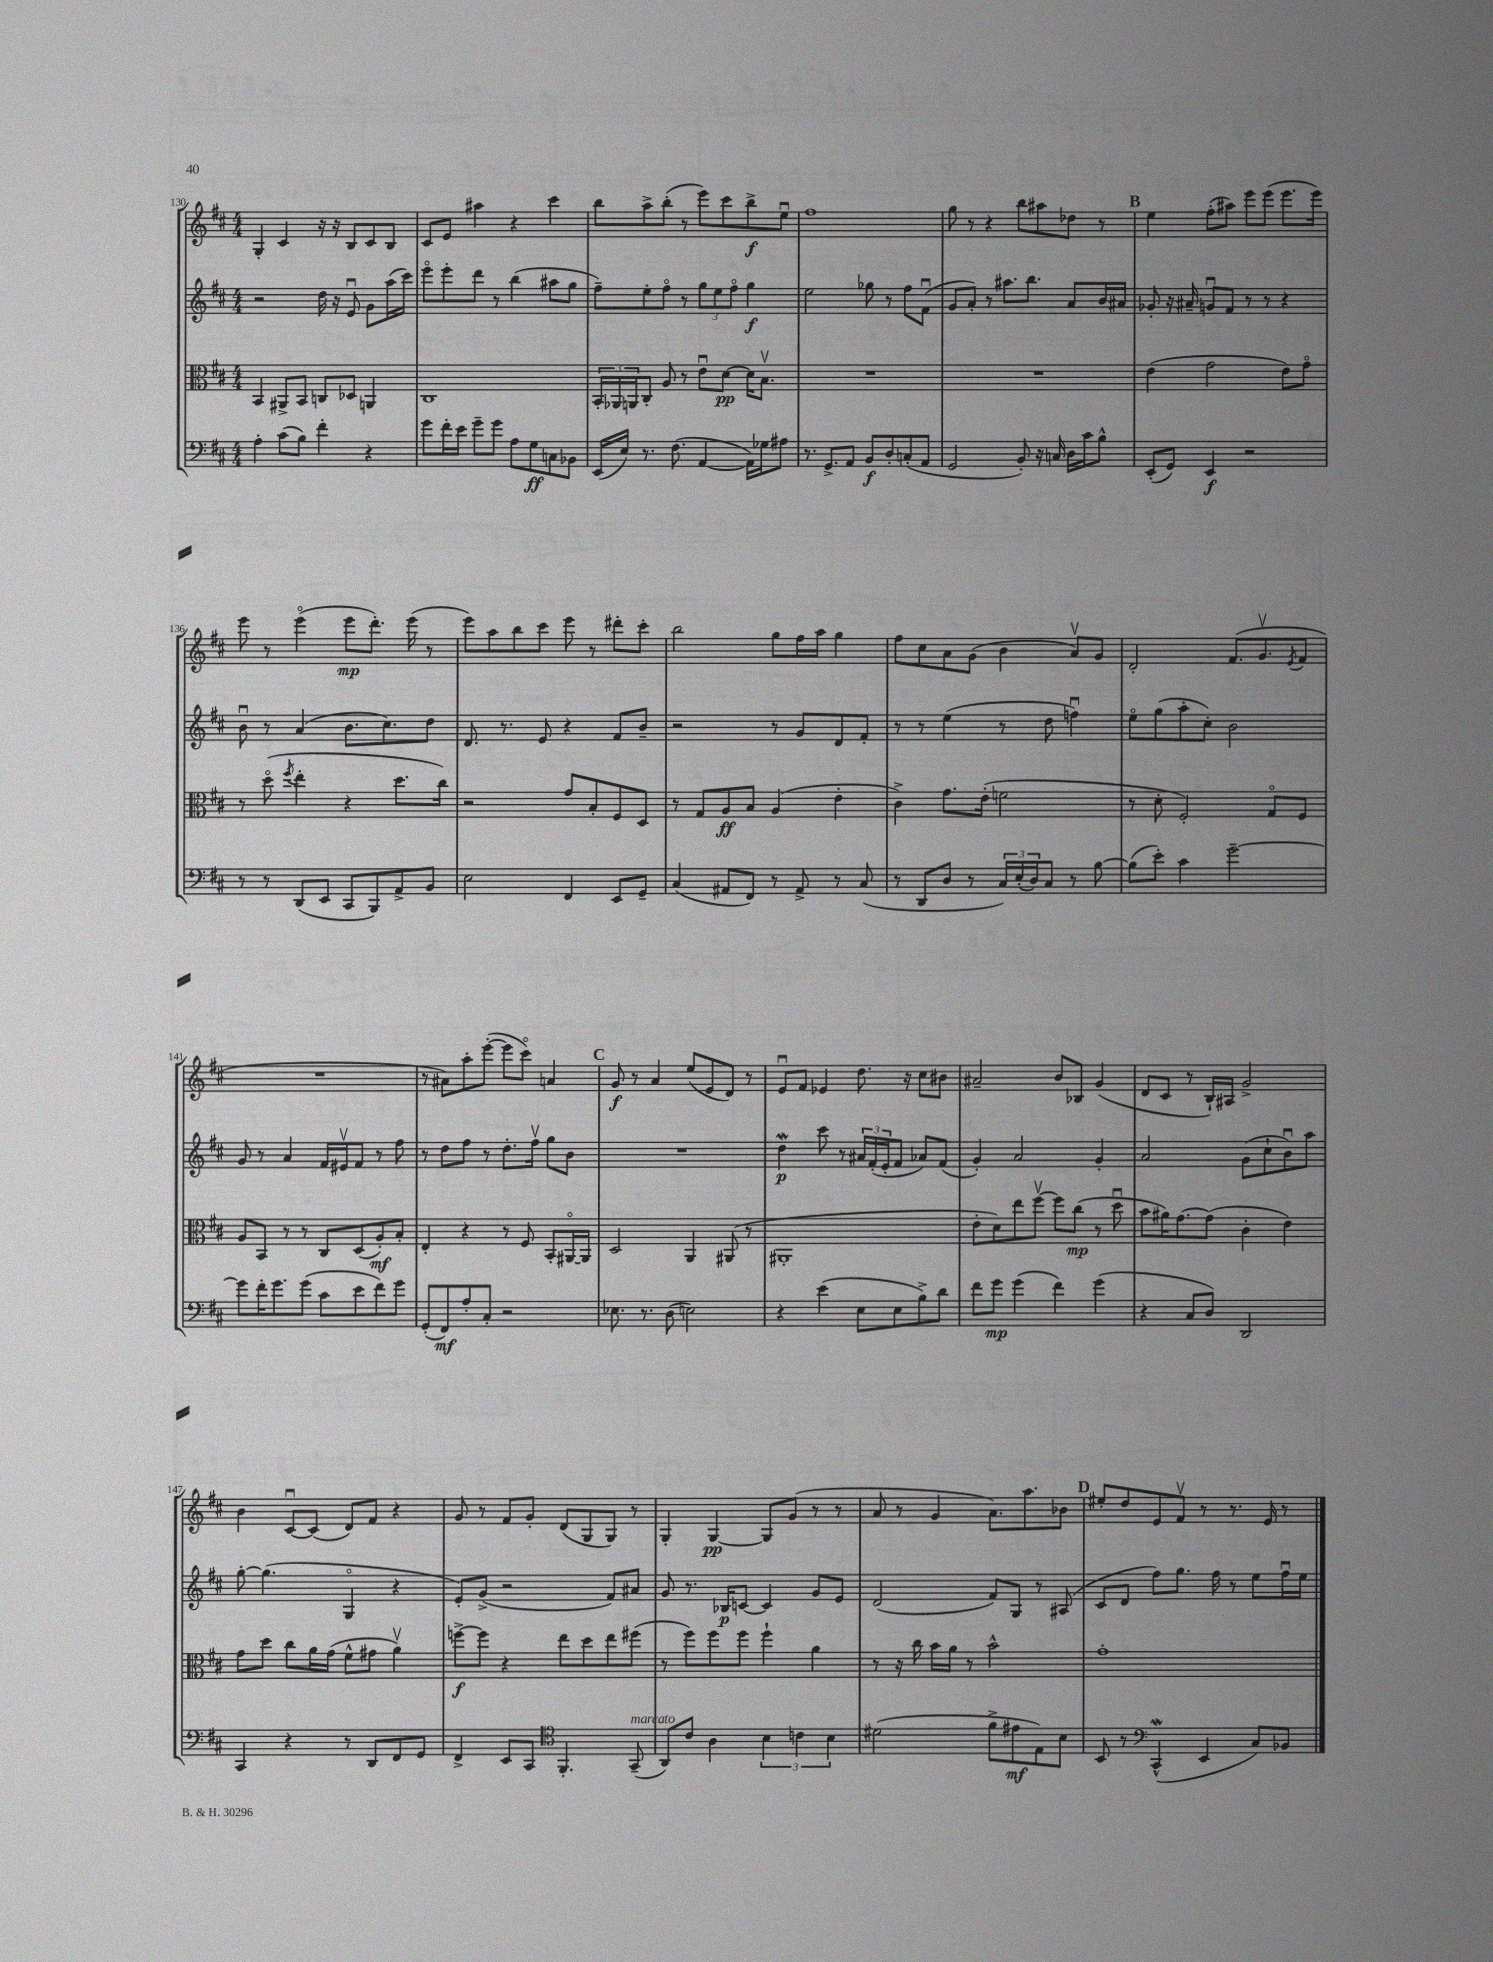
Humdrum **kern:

**kern	**dynam	**kern	**dynam	**kern	**dynam	**kern	**dynam
*part4	*part4	*part3	*part3	*part2	*part2	*part1	*part1
*staff4	*staff4	*staff3	*staff3	*staff2	*staff2	*staff1	*staff1
*clefF4	*	*clefC3	*	*clefG2	*	*clefG2	*
*k[f#c#]	*	*k[f#c#]	*	*k[f#c#]	*	*k[f#c#]	*
*M4/4	*	*M4/4	*	*M4/4	*	*M4/4	*
=130	=130	=130	=130	=130	=130	=130	=130
4A'\	.	4BB/	.	2r	.	4G'/	.
(8c#\L	.	8AA#X^/L	.	.	.	4c#/	.
8B\J)	.	8BB/J	.	.	.	.	.
4f#'\	.	8Cn/L	.	16dd\	.	16r	.
.	.	.	.	16r	.	16r	.
.	.	8D-X/J	.	8eu/	.	8B/L	.
4r	.	4AAn/	.	8g\L	.	8c#/	.
.	.	.	.	(16aa\L	.	8B/J	.
.	.	.	.	16ccc#\JJ)	.	.	.
=131	=131	=131	=131	=131	=131	=131	=131
8g\L	.	1C#	.	8eee\L	.	8c#/L	.
16f#'\L	.	.	.	8eee'\	.	8e/J	.
16e\JJ	.	.	.	.	.	.	.
8g~\L	.	.	.	8ddd\J	.	4aa#X\	.
8g\J	.	.	.	8r	.	.	.
8A\L	.	.	.	(4bb\	.	4r	.
8G\	ff	.	.	.	.	.	.
8Cn\	.	.	.	8aa#X\L	.	4ccc#\	.
8BB-X\J	.	.	.	8gg\J	.	.	.
=132	=132	=132	=132	=132	=132	=132	=132
(16EE/LL	.	24BB'/LL	.	8ff#~\L)	.	8bb\L	.
.	.	24AA-X/	.	.	.	.	.
16E/JJ)	.	.	.	.	.	.	.
.	.	24AAn/J	.	.	.	.	.
8.r	.	8C#'/J	.	8ee'\	.	8aa^\	.
.	.	8A/	.	8ff#\J	.	(8bb'\J	.
(8.F#\	.	.	.	.	.	.	.
.	.	8r	.	8r	.	8r	.
[4AA/	.	8eu\L	.	12gg\L	.	8eee\L)	.
.	.	.	.	12ee\	.	.	.
.	.	[8d\J	pp	.	.	8ccc#\	.
.	.	.	.	12ff#\J	.	.	.
16AA\LL])	.	16d\KL]	.	4gg\	f	8bb^\	f
16G-X\J	.	8.Bv\J	.	.	.	.	.
8A#X\J	.	.	.	.	.	8eeu\J	.
=133	=133	=133	=133	=133	=133	=133	=133
8.r	.	1r	.	2ee\	.	1ff#	.
8.GG^/L	.	.	.	.	.	.	.
8AA/J	.	.	.	.	.	.	.
8BB/L	f	.	.	8gg-X\	.	.	.
8D'/	.	.	.	8r	.	.	.
(8Cn'/	.	.	.	8ff#\L	.	.	.
8AA/J	.	.	.	(8f#u\J	.	.	.
=134	=134	=134	=134	=134	=134	=134	=134
2GG/	.	1r	.	8g/L	.	8gg\	.
.	.	.	.	8a'/J)	.	8r	.
.	.	.	.	8r	.	4r	.
.	.	.	.	8.aa#X\L	.	.	.
8BB'/)	.	.	.	.	.	8bb\L	.
.	.	.	.	8.bb\J	.	.	.
16r	.	.	.	.	.	8aa#X\	.
16Cn/	.	.	.	.	.	.	.
16D\LL	.	.	.	8a/L	.	8dd-X\J	.
16c#\J	.	.	.	.	.	.	.
8B^^\J	.	.	.	16b/L	.	8r	.
.	.	.	.	16a#X/JJ	.	.	.
!!LO:REH:place=s1:t=B
=135	=135	=135	=135	=135	=135	=135	=135
(8EE'/L	.	(4e\	.	8g-X'/	.	4ee\	.
8GG/J)	.	.	.	16r	.	.	.
.	.	.	.	16a#X~/	.	.	.
4EE/	f	2g\	.	8gnu/L	.	(8ff#'\L	.
.	.	.	.	8f#/J	.	8aa#X\J)	.
2r	.	.	.	8r	.	8eee\L	.
.	.	.	.	8r	.	(8eee\J	.
.	.	8e\L)	.	4r	.	8.eee\L	.
.	.	8g\J	.	.	.	.	.
.	.	.	.	.	.	16eee\Jk)	.
!!LO:LB:g=z
=136	=136	=136	=136	=136	=136	=136	=136
8r	.	8r	.	8bu\	.	8eee\	.
8r	.	(8dd\	.	8r	.	8r	.
.	.	8qff#/	.	.	.	.	.
(8DD/L	.	4ee'\	.	(4a/	.	(4eee\	.
8EE/J	.	.	.	.	.	.	.
8CC#/L	.	4r	.	8.b\L	.	8eee\L	mp
8BBB/)	.	.	.	.	.	8.ddd'\J)	.
.	.	.	.	8.cc#\)	.	.	.
8AA^/	.	8.dd\L	.	.	.	.	.
.	.	.	.	.	.	(16eee\	.
8BB/J	.	.	.	8dd\J	.	8r	.
.	.	16cc#\Jk)	.	.	.	.	.
=137	=137	=137	=137	=137	=137	=137	=137
2E\	.	2r	.	8.d/	.	8eee\L)	.
.	.	.	.	.	.	8aa\	.
.	.	.	.	8.r	.	.	.
.	.	.	.	.	.	8bb\	.
.	.	.	.	8e/	.	8ccc#\J	.
4FF#/	.	8g/L	.	4r	.	8eee\	.
.	.	8B'/	.	.	.	8r	.
8EE/L	.	8F#/	.	8f#/L	.	8ddd#X'\L	.
8GG~/J	.	8D/J	.	8b~/J	.	8ccc#'\J	.
=138	=138	=138	=138	=138	=138	=138	=138
(4C#/	.	8r	.	2r	.	2bb\	.
.	.	8G/L	.	.	.	.	.
8AA#X/L	.	8A/	ff	.	.	.	.
8FF#/J)	.	8B/J	.	.	.	.	.
8r	.	(4A/	.	8r	.	8gg\L	.
8AA#^/	.	.	.	8g/L	.	16ff#\L	.
.	.	.	.	.	.	16aa\JJ	.
8r	.	4e'\	.	8d/	.	4gg\	.
(8C#/	.	.	.	8f#'/J	.	.	.
=139	=139	=139	=139	=139	=139	=139	=139
8r	.	4c#^\)	.	8r	.	8ff#\L	.
8DD/L	.	.	.	8r	.	8cc#\	.
8D/J	.	8.g\L	.	(4ee\	.	8a\	.
8r	.	.	.	.	.	(8g\J	.
.	.	(16e'\Jk	.	.	.	.	.
24C#/LL)	.	2fn\	.	8r	.	4b\	.
(24E'/	.	.	.	.	.	.	.
24D/J)	.	.	.	.	.	.	.
8C#/J	.	.	.	8dd\	.	.	.
8r	.	.	.	4ffnu\)	.	8av/L)	.
[8B\	.	.	.	.	.	8g/J	.
=140	=140	=140	=140	=140	=140	=140	=140
(8B\L]	.	8r	.	8ee\L	.	2d'/	.
8e'\J)	.	8d'\	.	(8gg\	.	.	.
4c#\	.	2F#'/)	.	8aa'\	.	.	.
.	.	.	.	8cc#'\J)	.	.	.
[2g~\	.	.	.	2b\	.	(8.f#/L	.
.	.	.	.	.	.	8.gv/	.
.	.	8G/L	.	.	.	.	.
.	.	.	.	.	.	8qe/	.
.	.	8F#/J	.	.	.	8f#/J	.
!!LO:LB:g=z
=141	=141	=141	=141	=141	=141	=141	=141
8g\L]	.	8A/L	.	8g/	.	1r	.
16f#'\K	.	8BB/J	.	8r	.	.	.
8.g\	.	.	.	.	.	.	.
.	.	8r	.	4a/	.	.	.
(8g\J	.	8r	.	.	.	.	.
8c#\L	.	8C#/L	.	16f#/LL	.	.	.
.	.	.	.	16e#Xv/J	.	.	.
8e\	.	(8D/	.	8f#/J	.	.	.
8f#\)	.	8A'/)	mf	8r	.	.	.
8g\J	.	8B'/J	.	8ff#\	.	.	.
=142	=142	=142	=142	=142	=142	=142	=142
(8GG'/L	.	4E'/	.	8r	.	8r	.
8FF#/)	mf	.	.	8dd\L	.	8a#X\L)	.
8A'/	.	4r	.	8ff#\J	.	8aa'\	.
8C#'/J	.	.	.	8r	.	([8eee'\J	.
2r	.	8r	.	8.dd'\L	.	8eee\L]	.
.	.	8F#/	.	.	.	8ccc#\J)	.
.	.	.	.	16ff#v\Jk	.	.	.
.	.	8BB'/L	.	8gg\L	.	4an/	.
.	.	[16AA#X/L	.	8b\J	.	.	.
.	.	16AA#/JJ]	.	.	.	.	.
!!LO:REH:place=s1:t=C
=143	=143	=143	=143	=143	=143	=143	=143
8.E-X\	.	2D/	.	1r	.	8g/	f
.	.	.	.	.	.	8r	.
8.r	.	.	.	.	.	.	.
.	.	.	.	.	.	4a/	.
(8D\	.	.	.	.	.	.	.
2En\)	.	4AA/	.	.	.	(8ee/L	.
.	.	.	.	.	.	8e/	.
.	.	(8AA#X/	.	.	.	8d/J)	.
.	.	8r	.	.	.	8r	.
=144	=144	=144	=144	=144	=144	=144	=144
4r	.	1AA#X'	.	4ddw\	p	8eu/L	.
.	.	.	.	.	.	8f#/J	.
(4e\	.	.	.	8ccc#\	.	4e-X/	.
.	.	.	.	8r	.	.	.
8E\L	.	.	.	24a#X/LL	.	8.dd\	.
.	.	.	.	(24f#'/	.	.	.
.	.	.	.	24e'/J	.	.	.
8E\	.	.	.	8f#/J	.	.	.
.	.	.	.	.	.	16r	.
8B^\)	.	.	.	8a-X/L)	.	8cc#\L	.
8d\J	.	.	.	(8f#/J	.	8b#X\J	.
=145	=145	=145	=145	=145	=145	=145	=145
8f#\L	.	8e'\L	.	4g'/)	.	2a#X~/	.
8g\J	mp	8d\)	.	.	.	.	.
(4g\	.	8ee\	.	2a/	.	.	.
.	.	[8ff#v\J	.	.	.	.	.
4f#\)	.	8ff#\L]	.	.	.	8b/L	.
.	.	(8cc#\J	mp	.	.	8B-X/J	.
(4g\	.	8r	.	4g'/	.	(4g/	.
.	.	8ddu\	.	.	.	.	.
=146	=146	=146	=146	=146	=146	=146	=146
4r	.	8b\L	.	2a/	.	8d/L	.
.	.	16a#X\K)	.	.	.	8c#/J	.
.	.	[8.g\	.	.	.	.	.
8C#/L	.	.	.	.	.	8r	.
8D/J)	.	(8g\J]	.	.	.	16B`/LL)	.
.	.	.	.	.	.	16A#X/JJ	.
2DD/	.	4c#'\	.	(8g\L	.	2g^/	.
.	.	.	.	8cc#`\	.	.	.
.	.	4e\)	.	8bu\)	.	.	.
.	.	.	.	8aa\J	.	.	.
!!LO:LB:g=z
=147	=147	=147	=147	=147	=147	=147	=147
4CC#/	.	8g\L	.	[8gg'\	.	4b\	.
.	.	8dd\J	.	(4.gg\]	.	.	.
4r	.	8cc#\L	.	.	.	[8c#u/L	.
.	.	16a\L	.	.	.	(8c#/J]	.
.	.	(16g\JJ	.	.	.	.	.
8r	.	8f#^^\L	.	4G/	.	8d/L)	.
8DD/L	.	8g#X\J	.	.	.	8f#/J	.
8FF#/	.	4av\)	.	4r	.	4r	.
8GG/J	.	.	.	.	.	.	.
=148	=148	=148	=148	=148	=148	=148	=148
4FF#^/	.	[8ffn^\L	f	8e'/L)	.	8g/	.
.	.	8ff\J]	.	(8g^/J	.	8r	.
8EE/L	.	4r	.	2r	.	8f#/L	.
8CC#/J	.	.	.	.	.	8g'/J	.
*clefC4	*	*	*	*	*	*	*
4.FF#'/	.	8ee\L	.	.	.	(8d/L	.
.	.	8dd\	.	.	.	8G/	.
.	.	8ee\	.	8f#/L)	.	8G/J)	.
!LO:TX:a:i:t=marcato	!	!	!	!	!	!	!
(8GG~/	.	(8ff#X\J	.	8a#X/J	.	8r	.
=149	=149	=149	=149	=149	=149	=149	=149
8AA/L)	.	8r	.	8g/	.	4G'/	.
8c#/J	.	8ff#\L)	.	8.r	.	.	.
4A\	.	8ff#\	.	.	.	[4G/	pp
.	.	.	.	16B-X/KL	p	.	.
.	.	8ff#\J	.	[8cn/J	.	.	.
6B\	.	4ff#`\	.	4c/]	.	8G/L]	.
.	.	.	.	.	.	(8g/J	.
6cn\	.	.	.	.	.	.	.
.	.	4a\	.	8g/L	.	8r	.
6B\	.	.	.	.	.	.	.
.	.	.	.	8e/J	.	8r	.
=150	=150	=150	=150	=150	=150	=150	=150
(2d#X\	.	8r	.	(2d/	.	8a/	.
.	.	16r	.	.	.	8r	.
.	.	16cc#\	.	.	.	.	.
.	.	16b\LL	.	.	.	4g/	.
.	.	16a\JJ	.	.	.	.	.
.	.	8r	.	.	.	.	.
8f#^\L	.	2b^^\	.	8f#/L)	.	8.a\L)	.
8e#X\	mf	.	.	8G/J	.	.	.
.	.	.	.	.	.	8.aa\	.
8E\)	.	.	.	8r	.	.	.
8B\J	.	.	.	(8A#X/	.	8b-X\J	.
!!LO:REH:place=s1:t=D
=151	=151	=151	=151	=151	=151	=151	=151
8BB/	.	1g'	.	8c#/L	.	8ee#X'/L	.
8r	.	.	.	8d/J	.	8dd/	.
*clefF4	*	*	*	*	*	*	*
(4CC#W^^/	.	.	.	8ff#\L)	.	8e/	.
.	.	.	.	8.gg\J	.	8f#v/J	.
4EE/	.	.	.	.	.	8r	.
.	.	.	.	16ff#\	.	.	.
.	.	.	.	8r	.	8.r	.
8C#/L)	.	.	.	8ee\L	.	.	.
.	.	.	.	.	.	16e/	.
8BB-X/J	.	.	.	16ff#u\L	.	8r	.
.	.	.	.	16ee\JJ	.	.	.
==	==	==	==	==	==	==	==
*-	*-	*-	*-	*-	*-	*-	*-
